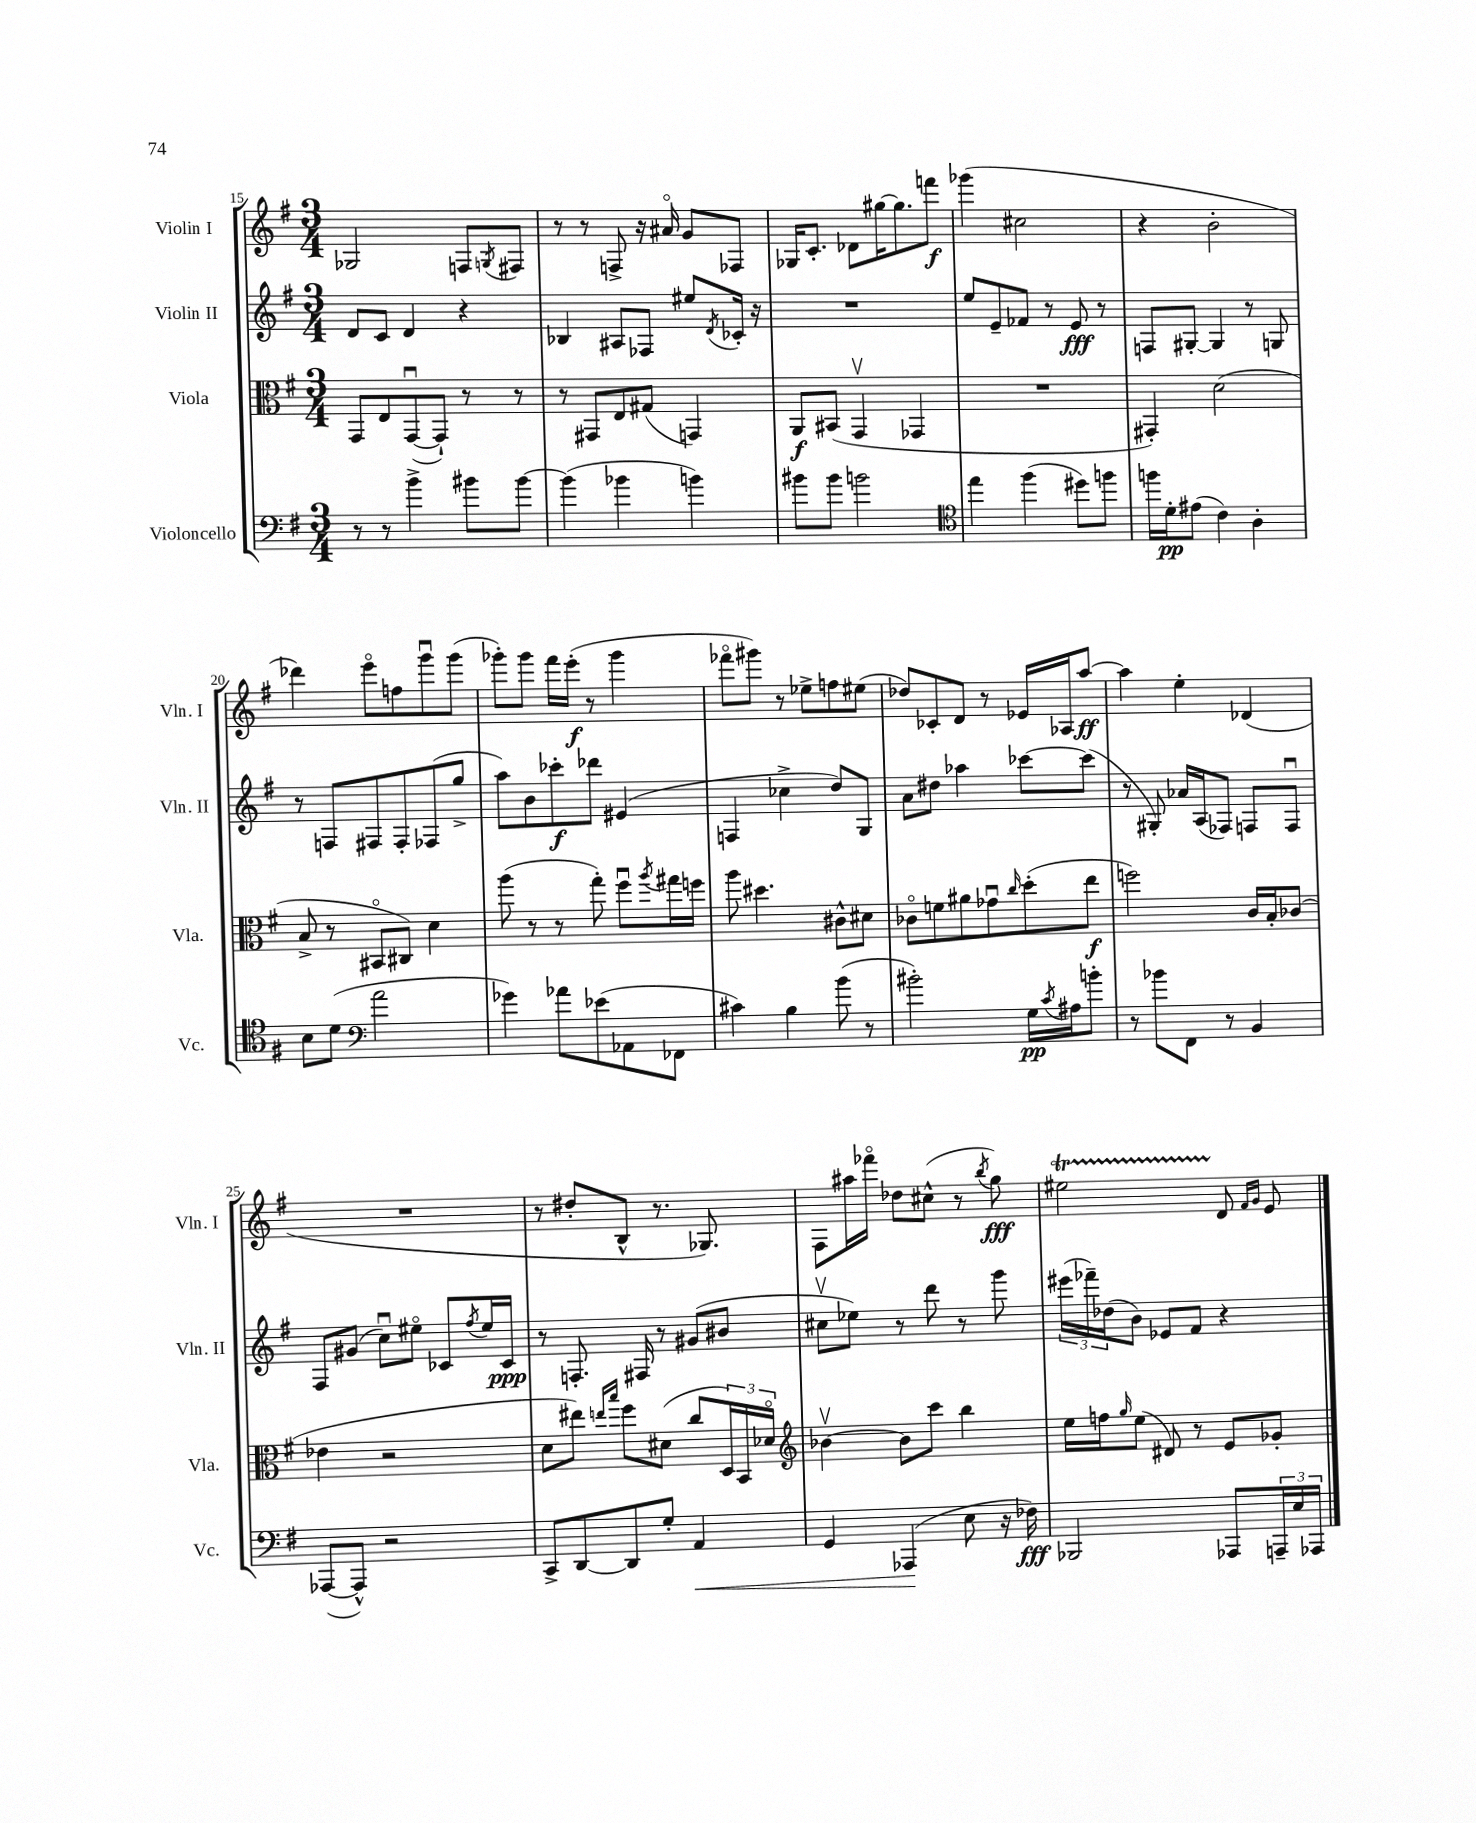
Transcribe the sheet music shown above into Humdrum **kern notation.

**kern	**dynam	**kern	**dynam	**kern	**dynam	**kern	**dynam
*part4	*part4	*part3	*part3	*part2	*part2	*part1	*part1
*staff4	*staff4	*staff3	*staff3	*staff2	*staff2	*staff1	*staff1
*I"Violoncello	*	*I"Viola	*	*I"Violin II	*	*I"Violin I	*
*I'Vc.	*	*I'Vla.	*	*I'Vln. II	*	*I'Vln. I	*
*clefF4	*	*clefC3	*	*clefG2	*	*clefG2	*
*k[f#]	*	*k[f#]	*	*k[f#]	*	*k[f#]	*
*M3/4	*	*M3/4	*	*M3/4	*	*M3/4	*
=15	=15	=15	=15	=15	=15	=15	=15
8r	.	8GG/L	.	8d/L	.	2G-X/	.
8r	.	8E/	.	8c/J	.	.	.
4b^\	.	([8GGu/	.	4d/	.	.	.
.	.	8GG`/J])	.	.	.	.	.
8b#X\L	.	8r	.	4r	.	8Fn/L	.
.	.	.	.	.	.	8qGn/	.
[8b#\J	.	8r	.	.	.	8F#X/J	.
=16	=16	=16	=16	=16	=16	=16	=16
(4b#\]	.	8r	.	4B-X/	.	8r	.
.	.	8GG#X/L	.	.	.	8r	.
4b-X\	.	8E/	.	8A#X/L	.	8Fn^/	.
.	.	(8G#X/J	.	8F-X/J	.	16r	.
.	.	.	.	.	.	16a#X/	.
4bn\)	.	4GGn/)	.	8ee#X/L	.	8g/L	.
.	.	.	.	8qd/	.	.	.
.	.	.	.	16c-X'/Jk	.	8F-X/J	.
.	.	.	.	16r	.	.	.
=17	=17	=17	=17	=17	=17	=17	=17
8b#X\L	.	8AA/L	f	2.r	.	16G-X/KL	.
.	.	.	.	.	.	8.c'/J	.
8b#\J	.	(8BB#X/J	.	.	.	.	.
2bn\	.	4GGv/	.	.	.	8d-X\L	.
.	.	.	.	.	.	[16gg#X\K	.
.	.	.	.	.	.	8.gg#\]	.
.	.	4GG-X/	.	.	.	.	.
.	.	.	.	.	.	8fffn\J	f
=18	=18	=18	=18	=18	=18	=18	=18
*clefC4	*	*	*	*	*	*	*
4ee\	.	2.r	.	8ee/L	.	(4ggg-X\	.
.	.	.	.	8e~/	.	.	.
(4ff#\	.	.	.	8f-X/J	.	2cc#X\	.
.	.	.	.	8r	.	.	.
8dd#X\L)	.	.	.	8e/	fff	.	.
8ffn\J	.	.	.	8r	.	.	.
=19	=19	=19	=19	=19	=19	=19	=19
16ffn\LL	.	4GG#X'/)	.	8Fn/L	.	4r	.
16d'\J	pp	.	.	.	.	.	.
(8e#X\J	.	.	.	[8G#X'/J	.	.	.
4c\)	.	(2d\	.	4G#/]	.	2b'\	.
4A'\	.	.	.	8r	.	.	.
.	.	.	.	8Gn/	.	.	.
!!LO:LB:g=z
=20	=20	=20	=20	=20	=20	=20	=20
8B\L	.	8B^/	.	8r	.	4ddd-X\)	.
(8d\J	.	8r	.	8Fn/L	.	.	.
*clefF4	*	*	*	*	*	*	*
2a\	.	8BB#X/L	.	8F#X/	.	8eee\L	.
.	.	8C#X/J)	.	8F#'/	.	8ffn\	.
.	.	4d\	.	(8F-X/	.	8gggu\	.
.	.	.	.	8gg^/J	.	(8ggg\J	.
=21	=21	=21	=21	=21	=21	=21	=21
4g-X\)	.	(8aa\	.	8aa\L)	.	8ggg-X'\L)	.
.	.	8r	.	8b\	.	8ggg-\J	.
8a-X\L	.	8r	.	8ccc-X'\	f	16fff#\LL	.
.	.	.	.	.	.	(16eee'\JJ	f
(8e-X\	.	8gg'\)	.	8ddd-X\J	.	8r	.
8AA-X\	.	8ff#u\L	.	(4e#X/	.	4ggg-\	.
.	.	8qaa/	.	.	.	.	.
8FF-X\J	.	16gg#X\L	.	.	.	.	.
.	.	16ffn\JJ	.	.	.	.	.
=22	=22	=22	=22	=22	=22	=22	=22
4c#X\)	.	8aa\	.	4Fn/	.	8fff-X\L	.
.	.	4.dd#X\	.	.	.	8ggg#X\J)	.
4B\	.	.	.	4cc-X^\	.	8r	.
.	.	.	.	.	.	8ee-X^\L	.
(8b\	.	8c#X^^\L	.	8dd/L)	.	8ffn\	.
8r	.	8d#X\J	.	8G/J	.	(8ee#X\J	.
=23	=23	=23	=23	=23	=23	=23	=23
2b#X'\)	.	8c-X\L	.	8a\L	.	8dd-X/L)	.
.	.	8fn\	.	8dd#X\J	.	8c-X'/	.
.	.	8a#X\	.	4aa-X\	.	8d/J	.
.	.	8g-Xu\	.	.	.	8r	.
.	.	16qqcc/	.	.	.	.	.
16G\LL	pp	(8dd'\	.	[8ccc-X\L	.	16e-X/LL	.
8qc/	.	.	.	.	.	.	.
16A#X\J	.	.	.	.	.	16A-X/J	.
8bn'\J	.	8ee\J	f	(8ccc-\J]	.	[8aa/J	ff
=24	=24	=24	=24	=24	=24	=24	=24
8r	.	2ffn\)	.	8r	.	4aa\]	.
8b-X\L	.	.	.	8G#X'/)	.	.	.
8FF#\J	.	.	.	16a-X/LL	.	4ee'\	.
.	.	.	.	(16A/J	.	.	.
8r	.	.	.	8F-X/J)	.	.	.
4BB/	.	16c/LL	.	8Fn/L	.	(4d-X/	.
.	.	16B'/J	.	.	.	.	.
.	.	(8c-X/J	.	8Fu/J	.	.	.
!!LO:LB:g=z
=25	=25	=25	=25	=25	=25	=25	=25
([8AAA-X/L	.	4e-X\	.	8F#/L	.	2.r	.
8AAA-^^/J])	.	.	.	(8g#X/J	.	.	.
2r	.	2r	.	8ccu\L)	.	.	.
.	.	.	.	8ee#X\J	.	.	.
.	.	.	.	8c-X/L	.	.	.
.	.	.	.	8qff#/	.	.	.
.	.	.	.	16ee#/L	.	.	.
.	.	.	.	16c-/JJ	ppp	.	.
=26	=26	=26	=26	=26	=26	=26	=26
8CC^/L	.	8d\L	.	8r	.	8r	.
[8DD/	.	8ee#X\J)	.	8.Fn'/	.	8dd#X'/L	.
.	.	16qqeen/LL	.	.	.	.	.
.	.	16qqbb/JJ	.	.	.	.	.
8DD/]	.	8ff#\L	.	.	.	8B^^/J	.
.	.	.	.	16F#X/	.	.	.
8G'/J	.	(8d#X\J	.	8r	.	8.r	.
!	!LO:HP:b	!	!	!	!	!	!
4AA/	<	8cc/L	.	(8g#X/L	.	.	.
.	.	.	.	.	.	8.G-X/)	.
.	.	24D/L)	.	8b#X/J	.	.	.
.	.	24BB/	.	.	.	.	.
.	.	24d-X/JJ	.	.	.	.	.
=27	=27	=27	=27	=27	=27	=27	=27
*	*	*clefG2	*	*	*	*	*
4GG/	.	[4b-Xv\	.	8cc#Xv\L	.	8F#\L	.
.	.	.	.	8ee-X\J)	.	16aa#X\L	.
.	.	.	.	.	.	16fff-X\JJ	.
(4AAA-X/	.	8b-\L]	.	8r	.	8dd-X\L	.
.	.	8ccc\J	.	8ddd\	.	(8cc#X^^\J	.
8E\	[	4bb\	.	8r	.	8r	.
.	.	.	.	.	.	8qbb/	.
16r	.	.	.	8ggg\	.	8gg\)	fff
16F-X\)	fff	.	.	.	.	.	.
=28	=28	=28	=28	=28	=28	=28	=28
2BBB-X/	.	16ee\LL	.	(24eee#X\LL	.	2ee#Xt\	.
.	.	.	.	24fff-X~\)	.	.	.
.	.	16ffn\J	.	.	.	.	.
.	.	.	.	(24dd-X\J	.	.	.
.	.	16qqgg/	.	.	.	.	.
.	.	(8ee\J	.	8b\J)	.	.	.
.	.	8d#X/)	.	8e-X/L	.	.	.
.	.	8r	.	8f#/J	.	.	.
8AAA-X/L	.	8e/L	.	4r	.	8d/	.
.	.	.	.	.	.	16qqf#/LL	.
.	.	.	.	.	.	16qqg/JJ	.
24AAAn~/L	.	8g-X'/J	.	.	.	8e/	.
24E/	.	.	.	.	.	.	.
24AAA-X/JJ	.	.	.	.	.	.	.
==	==	==	==	==	==	==	==
*-	*-	*-	*-	*-	*-	*-	*-
